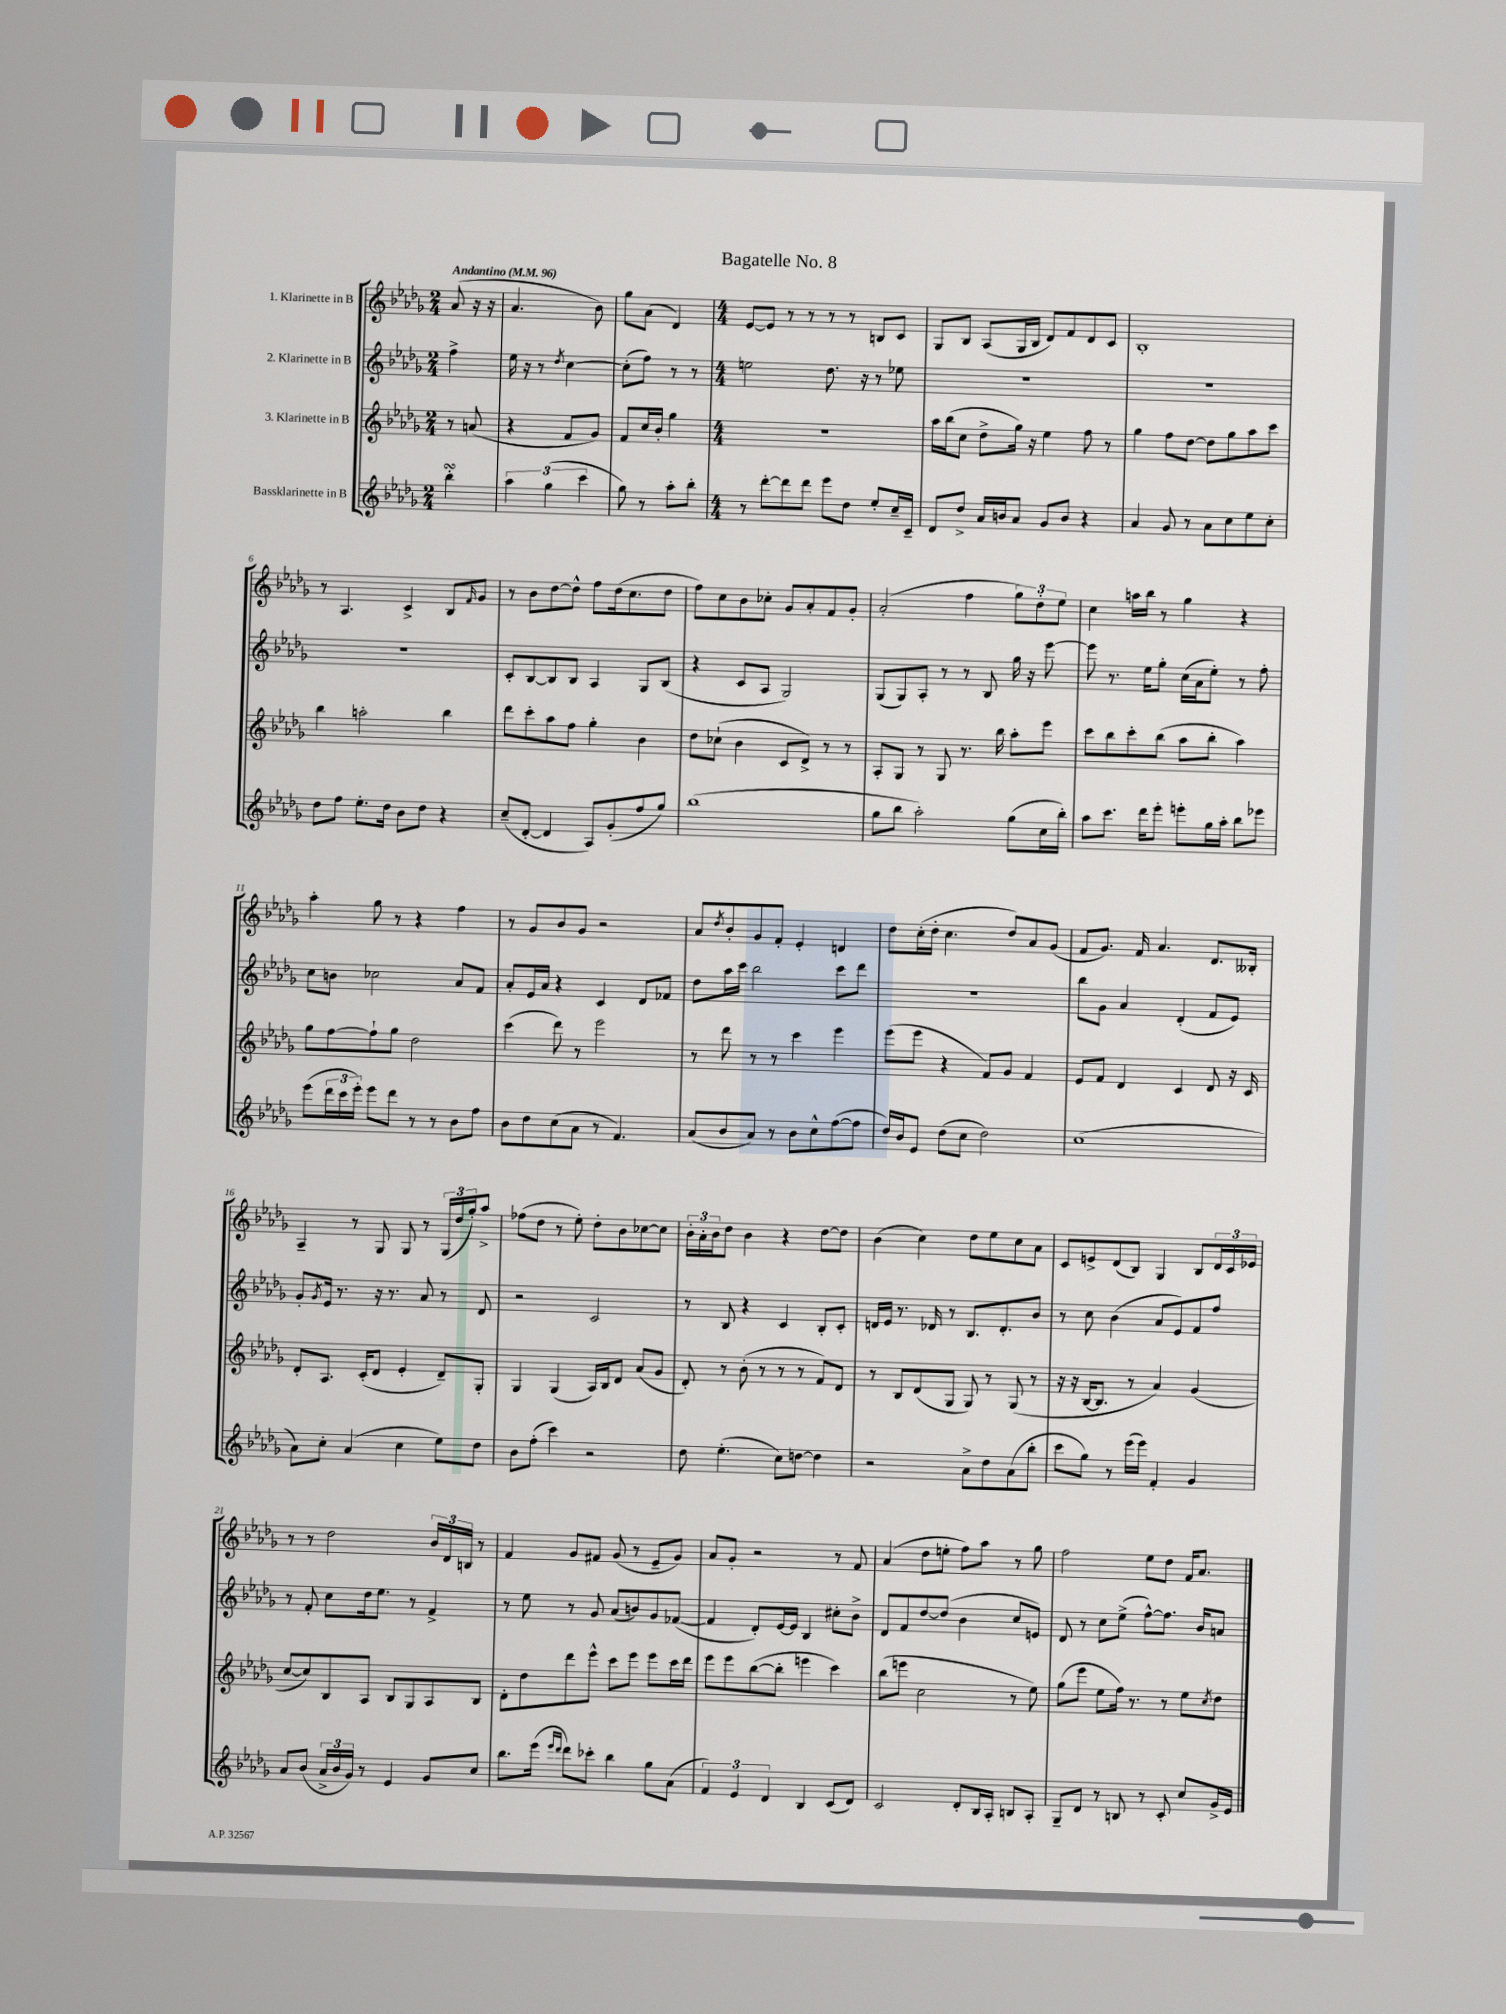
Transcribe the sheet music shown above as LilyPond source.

\header { title = "Bagatelle No. 8" }
<<
\new StaffGroup <<
\new Staff = "s0" \with { instrumentName = "1. Klarinette in B" } {
    \clef treble \key des \major \numericTimeSignature \time 2/4 \partial 4 \tempo "Andantino" 4 = 96
    aes'8( r16 r16 |
    aes'4. bes'8) |
    ges''8 aes'8( des'4) |
    \numericTimeSignature \time 4/4 ees'8~ ees'8 r8 r8 r8 r8 b8 c'8 |
    ges8 bes8 aes8( ges16 bes16 des'8) f'8 des'8 c'8 |
    bes1-. |
    r8 aes4. c'4-> bes8 \grace { f'16 } ges'8 |
    r8 bes'8 des''8~ des''8-^ f''8 des''16( c''8. des''8 |
    f''8) c''8 bes'8 ces''8-. ges'8 aes'8-. f'8 ges'8-. |
    aes'2-.( f''4 \tuplet 3/2 { ges''8) des''8-. ees''8 } |
    c''4 a''16 bes''16 r8 ges''4 r4 |
    aes''4-. ges''8 r8 r4 f''4 |
    r8 ges'8 bes'8 ges'8 r2 |
    aes'8 \acciaccatura { des''8 } bes'8-. ges'8 f'8-. ees'4-. d'4 |
    des''8 c''16-.( des''16-. c''4. des''8) aes'8 ges'8( |
    f'8 ges'8.) f'16 aes'4. des'8. beses16-. |
    aes4-- r8 ges8 ges8 r8 \tuplet 3/2 { ges16( des''16 ges''16-.) } aes''8-> |
    fes''8( des''8 r8 ees''8-.) des''8-. bes'8 ces''8~ ces''8 |
    \tuplet 3/2 { bes'16-. aes'16-. bes'16 } des''8 bes'4 r4 des''8~ des''8 |
    bes'4( c''4) des''8 ees''8 c''8 aes'8 |
    c'8 e'8-> des'8( bes8) ges4 bes8 \tuplet 3/2 { des'16 c'16 ees'16 } |
    r8 r8 des''2 \tuplet 3/2 { bes'16 des'16 b16 } r8 |
    f'4 ges'8 fis'8 ges'8( r8 ees'8-- ges'8) |
    aes'8 ges'8-. r2 r8 f'8 |
    aes'4( des''8 e''8-. f''8) aes''8 r8 ges''8 |
    f''2 ees''8 des''8 f'16 aes'8. \bar "|." |
}
\new Staff = "s1" \with { instrumentName = "2. Klarinette in B" } {
    \clef treble \key des \major \numericTimeSignature \time 2/4 \partial 4
    f''4-> |
    ees''16 r16 r8 \acciaccatura { des''8 } c''4~ |
    c''8-.( f''8) r8 r8 |
    \numericTimeSignature \time 4/4 e''2 des''8. r16 r8 ees''8 |
    R1 |
    R1 |
    R1 |
    c'8-. bes8~ bes8 bes8 aes4 ges8 bes8( |
    r4 c'8 aes8 ges2) |
    ges8( ges8) aes8-. r8 r8 bes8 ges''16 r16 ees'''8~ |
    ees'''8 r8. ees''16 ges''8-. c''16( aes'16 ees''8-.) r8 f''8-. |
    c''8 b'8 ces''2 aes'8 f'8 |
    aes'8-. ees'16 aes'16 r4 c'4 des'8 fes'8 |
    des''8 aes''16 c'''16 bes''2 c'''8 des'''8 |
    R1 |
    bes''8 ges'8 aes'4 des'4-.( f'8 ees'8) |
    ges'8-. \acciaccatura { ges'8 } ees'16 r8. r16 r8. aes'8 r8 des'8 |
    r2 c'2 |
    r8 bes8 r4 c'4 bes8-. c'8-. |
    d'16 ees'16 r8. des'16 r8 bes8. des'8.-. bes'8 |
    r8 c''8 bes'4( aes'8 ees'8) f'8 f''8 |
    r8 f'8-. c''8 des''16 ees''8. r8 f'4-> |
    r8 ees''8 r8 ges'8 aes'8( b'8) ges'8 fes'8~( |
    fes'4 des'8-.) ees'16~ ees'16 bes4 cis''8-. bes'8-> |
    des'8 f'8 des''8~ des''8( bes'4 c''8 e'8) |
    des'8 r8 c''8 ees''8->( f''8~-^) f''8. bes'16 a'8 \bar "|." |
}
\new Staff = "s2" \with { instrumentName = "3. Klarinette in B" } {
    \clef treble \key des \major \numericTimeSignature \time 2/4 \partial 4
    r8 a'8( |
    r4 f'8 ges'8) |
    f'8 c''16 bes'16-. ges''4 |
    \numericTimeSignature \time 4/4 R1 |
    aes''16 bes''16( c''8 des''8-> ges''16) r16 ees''4 f''8 r8 |
    ges''4 f''8 des''8~ des''8 ges''8 aes''8 c'''8 |
    bes''4 a''2-. bes''4 |
    des'''8 c'''8-. aes''8 f''8 ges''4-. bes'4 |
    des''8 ces''8-!( bes'4 c'8 des'8->) r8 r8 |
    aes8-. ges8 r8 ges8 r8. bes''16 aes''8-. ees'''8 |
    c'''8 bes''8 c'''8-. bes''8( aes''8 bes''8-. aes''4) |
    ges''8 f''8~ f''8-! ges''8 des''2 |
    c'''4( des'''8) r8 ees'''2 |
    r8 des'''8 r8 r8 c'''4 ees'''4 |
    ees'''8( ees'''8 r4 f'8) ges'8 f'4 |
    ees'8 f'8 des'4 c'4 des'8 r16 c'16 |
    des'8-. aes8. c'16-.( des'8 ees'4-. des'8--) ges8-. |
    ges4 ges4( aes16) bes16 des'8 aes'8( ges'8 |
    des'8-.) r8 bes'8-.( r8 r8 r8 f'8) des'8 |
    r8 bes8 des'8( ges8 ges8) r8 ges8( r8 |
    r16 r16 bes16~ bes8. r8 aes'4) ges'4( |
    c''8~ c''8) bes8 aes8 bes8 ges8 aes8 bes8 |
    des'8-. des''8 des'''8 ees'''8-^ c'''8 ees'''8 ees'''8 c'''16 des'''16 |
    ees'''8 ees'''8 bes''8~( bes''8-. e'''4 c'''4) |
    bes''8( e'''8 c''2 r8 ees''8) |
    ges''8( ees'''8 ees''8 f''16) r8. r8 ees''8 \acciaccatura { c''8 } des''8 \bar "|." |
}
\new Staff = "s3" \with { instrumentName = "Bassklarinette in B" } {
    \clef treble \key des \major \numericTimeSignature \time 2/4 \partial 4
    bes''4-.\turn |
    \tuplet 3/2 { aes''4 ges''4( c'''4 } |
    ges''8) r8 aes''8-. bes''8-. |
    \numericTimeSignature \time 4/4 r8 des'''8~-. des'''8 des'''8 ees'''8 des''8 ees''8-. c''16-- c'16-- |
    des'8 des''8-> aes'16 b'16 aes'8 ges'8 b'8 r4 |
    aes'4 ges'8 r8 aes'8 c''8 ees''8 c''8-. |
    des''8 f''8 ees''8.-. des''16 bes'8 des''8 r4 |
    c''8--( des'8~-. des'4 aes8) ges'8-.( f''8 ges''8) |
    bes''1( |
    ges''8 bes''8 aes''2-.) ges''8( c''16 bes''16-.) |
    aes''8 c'''8. des'''16 ees'''8-. e'''8-. ges''16 aes''16-. bes''8 ees'''8 |
    ees'''8( \tuplet 3/2 { des'''16 c'''16 ees'''16-.) } ees'''8 des'''8 r8 r8 bes'8 f''8 |
    bes'8 des''8 c''8( aes'8 r8 f'4.) |
    aes'8( bes'8 aes'8) r8 bes'8 c''8-^ f''8~( f''8 |
    des''16) bes'16 ees'8 des''8( c''8 des''2) |
    c''1( |
    aes'8) c''8-. aes'4( c''4 ees''8) des''8 |
    bes'8 f''8-.( c'''4) r2 |
    des''8 ees''4.-.( c''8) d''8~ d''4 |
    r2 aes'8-> des''8 aes'8( bes''8-. |
    c'''8 ges''8) r8 ees'''16( ees'''16) f'4-. ges'4 |
    aes'8 bes'8( \tuplet 3/2 { aes'16-> bes'16 ges'16) } r8 ees'4 ges'8 c''8 |
    bes''8. ees'''16( \grace { ees'''16 des'''16 } des'''8) ces'''8-. bes''4 ges''8 aes'8( |
    \tuplet 3/2 { f'4) ees'4 des'4 } bes4 c'8( des'8) |
    c'2 des'8-. bes16 aes16-. b8 aes8-. |
    ges8-- des'8 r8 b8 r8 c'8-. c''8 ges'16-> ees'16 \bar "|." |
}
>>
>>
